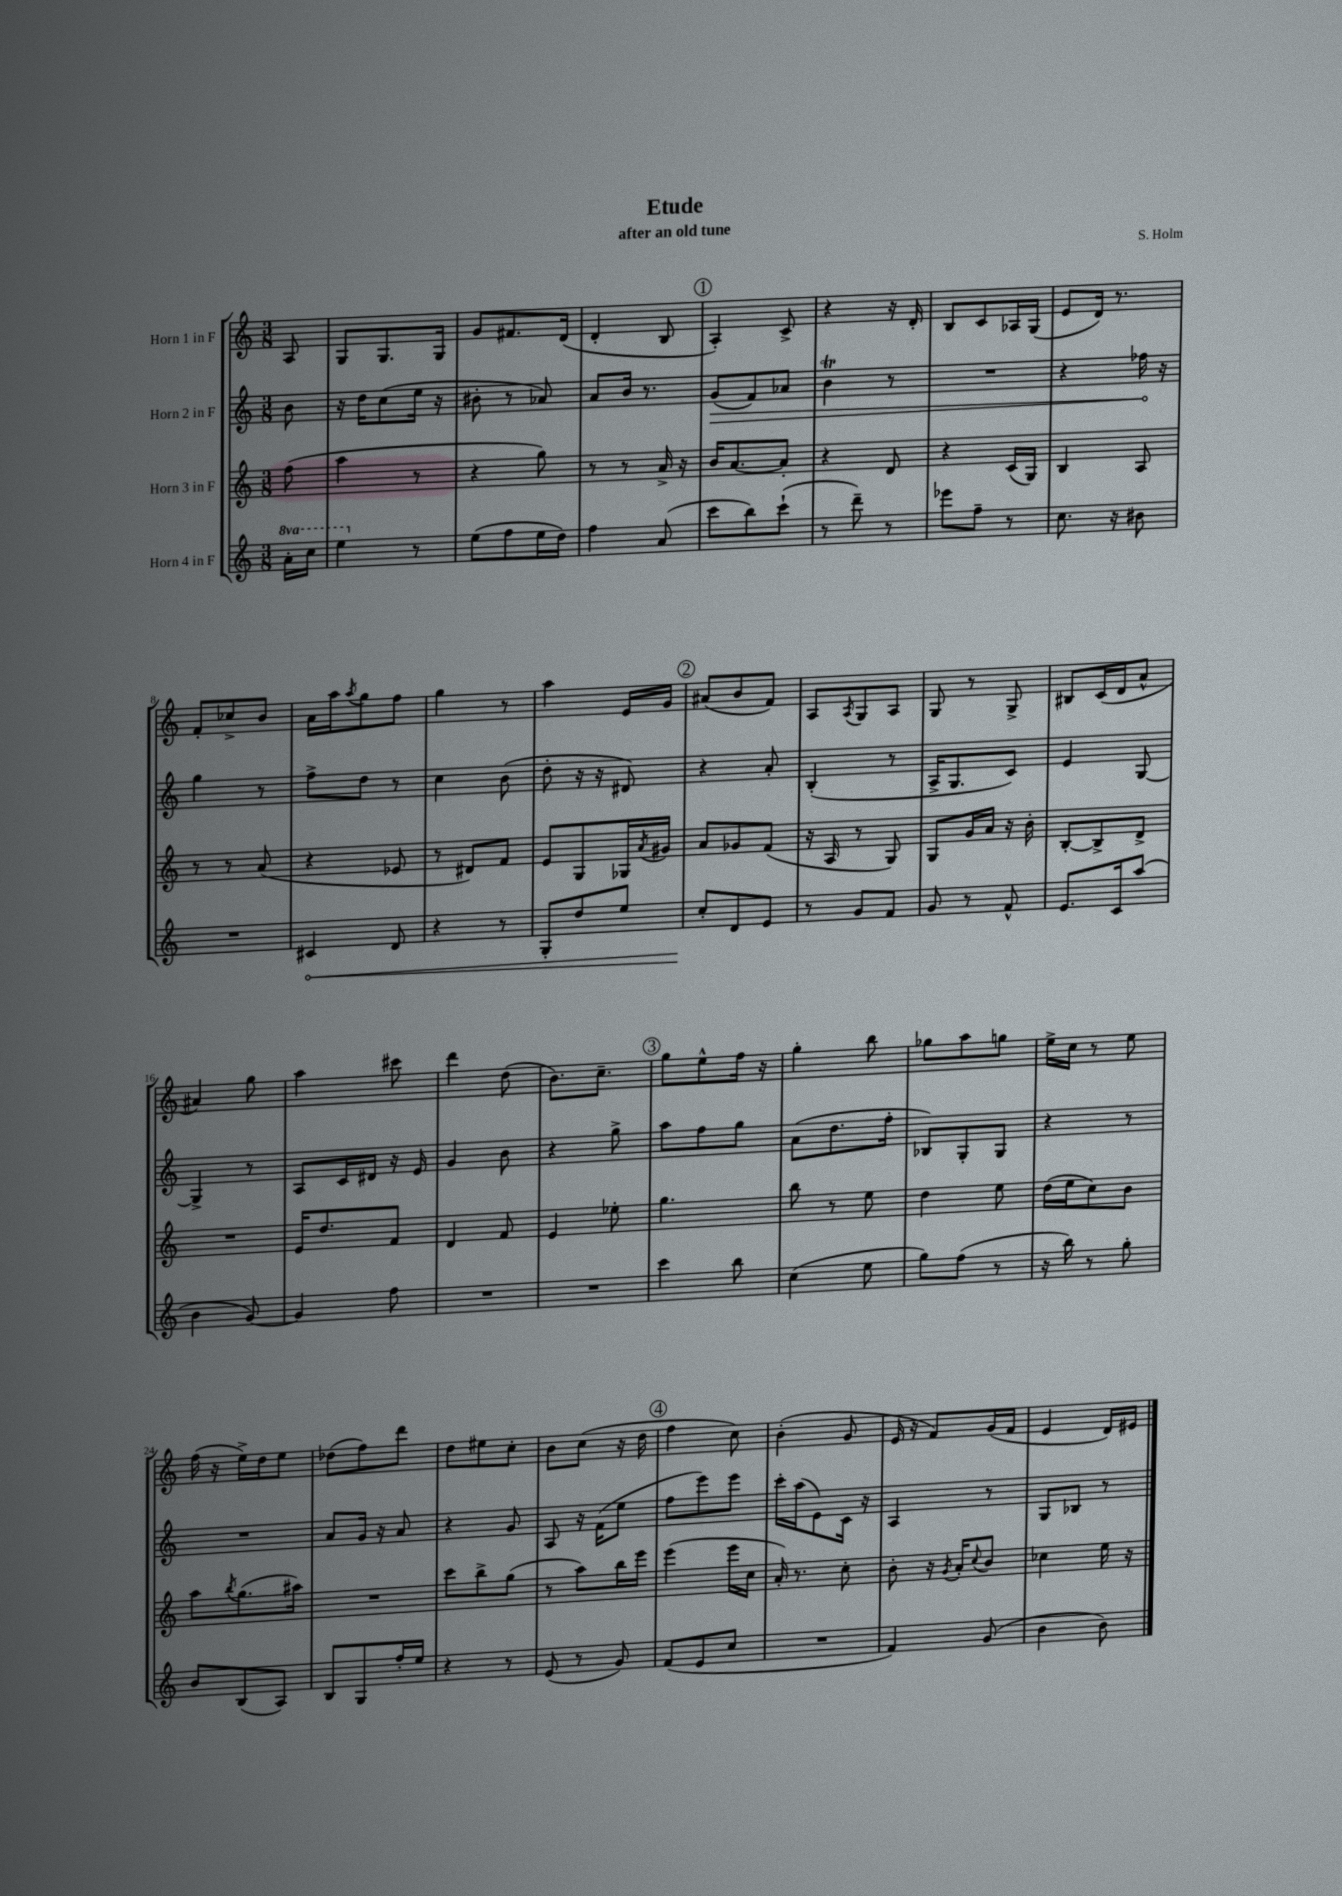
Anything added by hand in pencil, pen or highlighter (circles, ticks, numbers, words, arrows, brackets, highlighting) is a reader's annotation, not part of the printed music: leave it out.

**kern	**kern	**kern	**kern
*staff4	*staff3	*staff2	*staff1
*clefG2	*clefG2	*clefG2	*clefG2
*k[]	*k[]	*k[]	*k[]
*M3/8	*M3/8	*M3/8	*M3/8
16aa'	(8ff	8b	8A
16ccc	.	.	.
=	=	=	=
4eee	4aa	16r	8G
.	.	16dd	.
.	.	(8cc	8.G
8r	8r	16ee	.
.	.	16r	16G
=	=	=	=
(8ee	4r	8b#'	8g
8ff	.	8r	8.f#
16ee	8gg)	8a-)	.
16dd)	.	.	(16d
=	=	=	=
4ff	8r	8a	4d'
.	8r	16b	.
.	.	8.r	.
(8a	16a^	.	8B
.	16r	.	.
=	=	=	=
8ccc	16b	(8g	4A')
.	[8.a	.	.
8bb)	.	8f)	.
(8ccc`	8a']	8a-	8c^
=	=	=	=
8r	4r	4b	4r
8ddd~)	.	.	.
8r	8d	8r	16r
.	.	.	16d'
=	=	=	=
8eee-	4r	4.r	8B
8ff~	.	.	8c
8r	(16c	.	16A-
.	16G)	.	(16G
=	=	=	=
8.cc	4B	4r	8e
.	.	.	16d)
16r	.	.	8.r
8b#	8A	16ff-	.
.	.	16r	.
=	=	=	=
4.r	8r	4gg	8f'
.	8r	.	8cc-^
.	(8a	8r	8b
=	=	=	=
4c#	4r	8ff^	16a
.	.	.	16aa
.	.	.	8qaa
.	.	8dd	8gg
8d	8e-	8r	8ff
=	=	=	=
4r	8r	4cc	4gg
.	8d#)	.	.
8r	8f	(8b	8r
=	=	=	=
8G'	8e	8dd'	4aa
8dd	8G	16r	.
.	.	16r	.
8ee	16G-	8d#)	16e
.	8qa	.	.
.	16g#	.	16g
=	=	=	=
8cc'	8a	4r	(8a#
8d	8g-	.	8b
8e	(8f	8a'	8f)
=	=	=	=
8r	16r	(4B'	8A
.	16A	.	.
.	.	.	8qA
8g	8r	.	8G
8f	8G)	8r	8A
=	=	=	=
8g	8G	16A^	8G
.	.	8.G	.
8r	16g	.	8r
.	16a	.	.
8f^^	16r	8c)	8G^
.	16b'	.	.
=	=	=	=
8.e	[8B'	4e	8B#
.	8B^]	.	(16c
16c	.	.	16d
(8aa	8d^	[8G	8a^^
=	=	=	=
4b	4.r	4G^]	4a#)
[8g)	.	8r	8gg
=	=	=	=
4g]	16e	8A	4aa
.	8.dd	.	.
.	.	16c	.
.	.	16d#	.
8ff	8f	16r	8ccc#
.	.	16e	.
=	=	=	=
4.r	4d	4g	4ddd
.	8f	8b	(8dd
=	=	=	=
4.r	4e	4r	8.b)
.	.	.	8.cc~
.	8ee-'	8gg^	.
=	=	=	=
4ccc	4.gg	8aa	8gg
.	.	8ff	8ee^^
8bb	.	8gg	16ff
.	.	.	16r
=	=	=	=
(4cc	8bb	(8a	4gg'
.	8r	8.dd	.
8ee	8ee	.	8bb
.	.	16ff'	.
=	=	=	=
8gg)	4dd	8B-)	8gg-
(8ff	.	8G'	8aa
8r	8ee	8G	8gg
=	=	=	=
16r	(16dd	4r	16ee^
16bb)	16ee	.	16cc
8r	8cc)	.	8r
8gg'	8b	8r	8ee
=	=	=	=
8b	8aa	4.r	(16ff
.	.	.	16r
.	8qbb	.	.
(8B	(8.gg	.	16ee^)
.	.	.	16dd
8A)	.	.	8ee
.	16aa#)	.	.
=	=	=	=
8B	4.r	8a	(8dd-
8G	.	16g	8ff)
.	.	16r	.
16ff'	.	8a	8ddd
16ee	.	.	.
=	=	=	=
4r	8ccc	4r	8dd
.	8bb^	.	8ee#
8r	(8gg	8g	8cc'
=	=	=	=
(8e	8r	8A	8b
8r	8aa)	16r	(8cc
.	.	(16f	.
8g)	16bb	8ee	16r
.	16eee	.	16dd
=	=	=	=
(8f	(4eee	8ff	4ff
8e	.	8eee)	.
8cc	16eee	8eee	8cc)
.	16cc	.	.
=	=	=	=
4.r	16a')	16ccc'	(4b'
.	8.r	(16aa	.
.	.	8e)	.
.	8cc'	16c	8g
.	.	16r	.
=	=	=	=
4f)	8b'	4A	16e
.	.	.	16r
.	16r	.	8f)
.	8qg	.	.
.	16a'	.	.
.	8qqcc	.	.
(8g	8b	8r	(16g
.	.	.	16f
=	=	=	=
4b	4cc-	8G	4e
.	.	8B-	.
8b)	16ee	8r	16d)
.	16r	.	16e#
==	==	==	==
*-	*-	*-	*-
